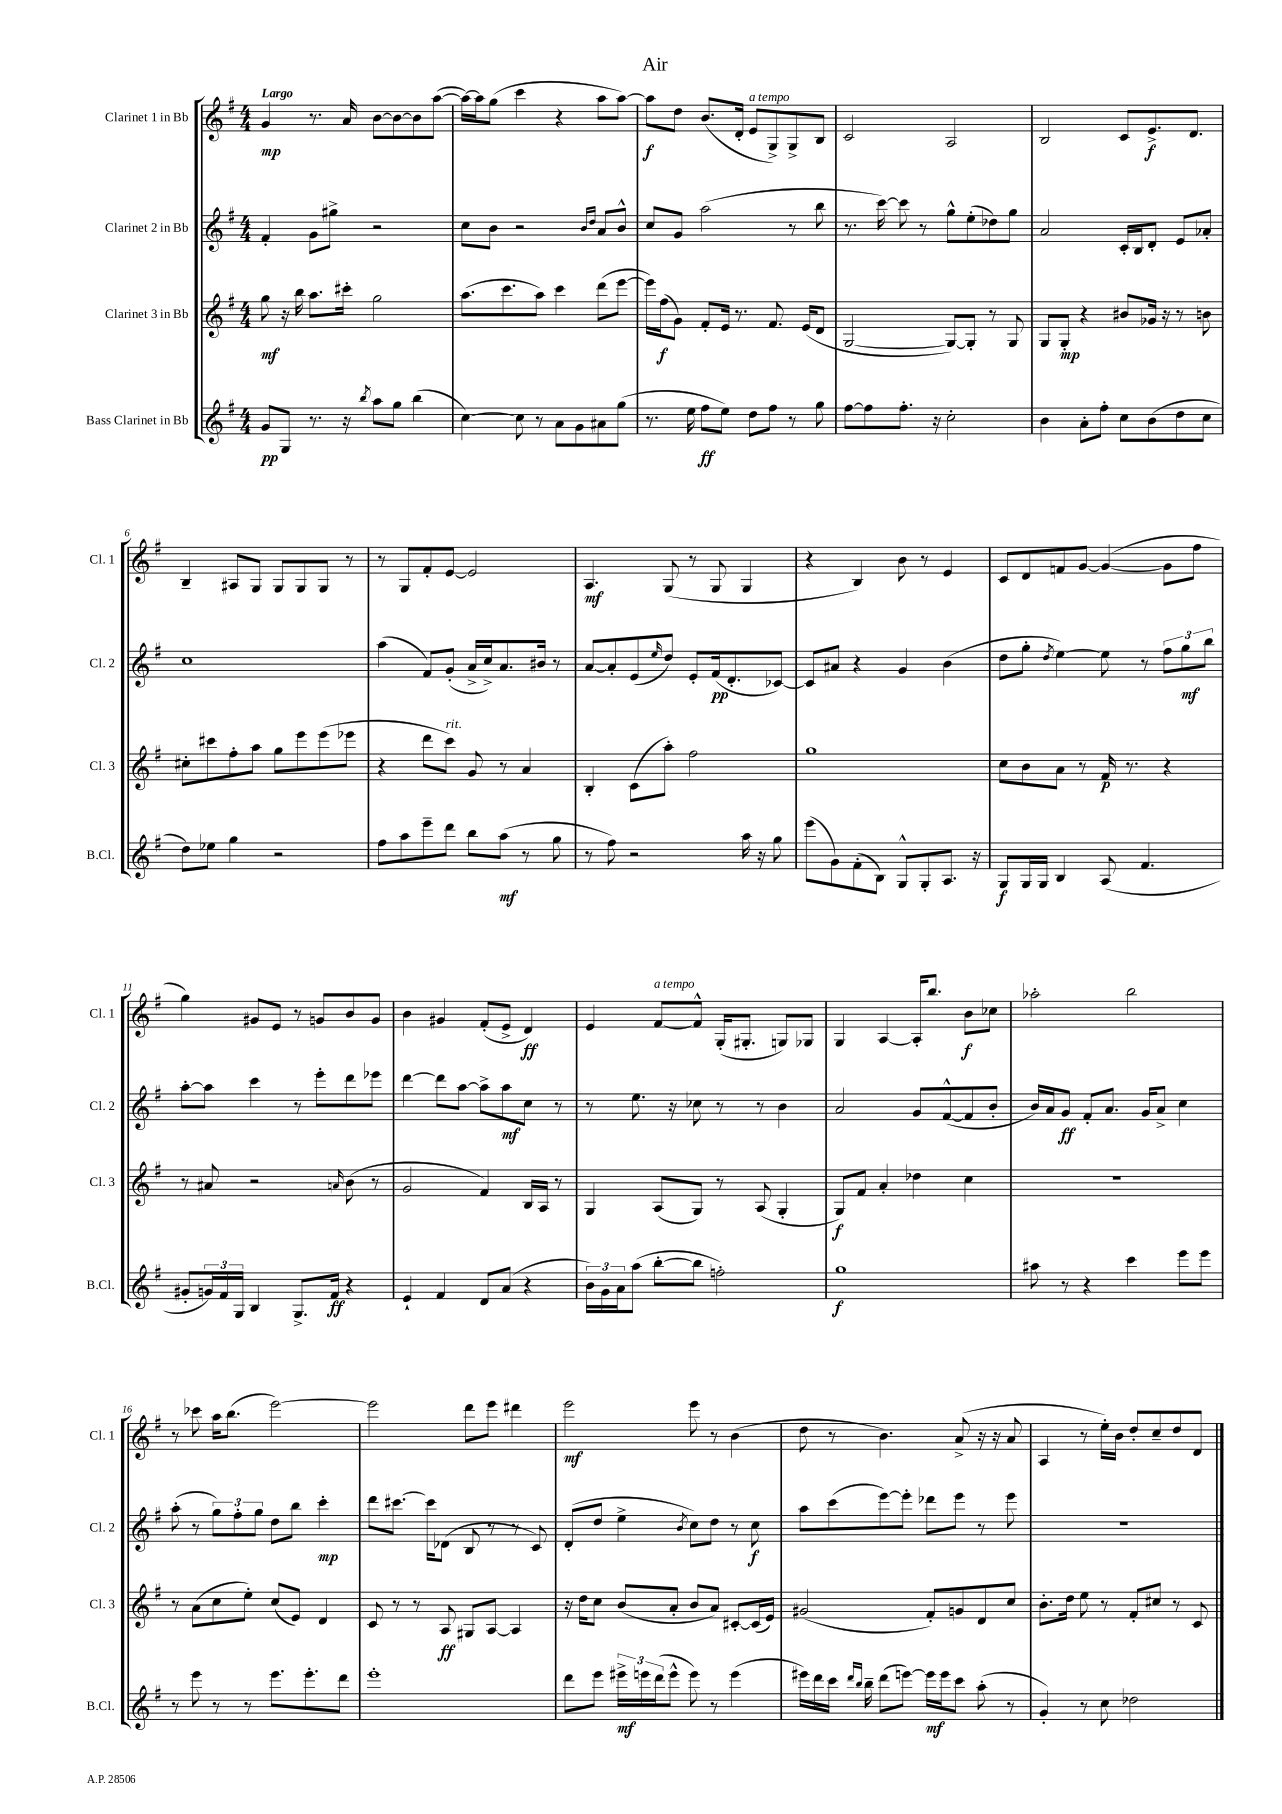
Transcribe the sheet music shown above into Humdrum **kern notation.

**kern	**dynam	**kern	**dynam	**kern	**dynam	**kern	**dynam
*part4	*part4	*part3	*part3	*part2	*part2	*part1	*part1
*staff4	*staff4	*staff3	*staff3	*staff2	*staff2	*staff1	*staff1
*I"Bass Clarinet in Bb	*	*I"Clarinet 3 in Bb	*	*I"Clarinet 2 in Bb	*	*I"Clarinet 1 in Bb	*
*I'B.Cl.	*	*I'Cl. 3	*	*I'Cl. 2	*	*I'Cl. 1	*
*clefG2	*	*clefG2	*	*clefG2	*	*clefG2	*
*k[f#]	*	*k[f#]	*	*k[f#]	*	*k[f#]	*
*M4/4	*	*M4/4	*	*M4/4	*	*M4/4	*
=1	=1	=1	=1	=1	=1	=1	=1
!	!	!	!	!	!	!LO:TX:a:B:t=Largo	!
8g/L	pp	8gg\	mf	4f#'/	.	4g/	mp
8G/J	.	16r	.	.	.	.	.
.	.	16bb\	.	.	.	.	.
8.r	.	8.aa\L	.	8g\L	.	8.r	.
.	.	.	.	8gg#X^\J	.	.	.
16r	.	16ccc#X'\Jk	.	.	.	16a/	.
8qbb/	.	.	.	.	.	.	.
8aa\L	.	2gg\	.	2r	.	[8b\L	.
8gg\J	.	.	.	.	.	8b\_	.
(4bb\	.	.	.	.	.	8b\]	.
.	.	.	.	.	.	([8aa\J	.
=2	=2	=2	=2	=2	=2	=2	=2
[4cc\)	.	(8.aa\L	.	8cc\L	.	16aa\LL_)	.
.	.	.	.	.	.	16aa\J]	.
.	.	.	.	8b\J	.	(8gg\J	.
.	.	8.ccc\	.	.	.	.	.
8cc\]	.	.	.	2r	.	4ccc\	.
8r	.	8aa\J)	.	.	.	.	.
8a\L	.	4ccc\	.	.	.	4r	.
8g\	.	.	.	.	.	.	.
.	.	.	.	16qqb/LL	.	.	.
.	.	.	.	16qqdd/JJ	.	.	.
8a#X\	.	(8ddd\L	.	8a/L	.	8aa\L	.
(8gg\J	.	[8eee\J	.	8b^^/J	.	[8aa\J)	.
=3	=3	=3	=3	=3	=3	=3	=3
8.r	.	16eee\LL])	.	8cc/L	.	8aa\L]	f
.	.	(16ff#\J	f	.	.	.	.
.	.	8g\J)	.	8g/J	.	8dd\J	.
16ee\	.	.	.	.	.	.	.
8ff#\L	ff	8f#'/L	.	(2aa\	.	(8.b/L	.
8ee\J)	.	16e/Jk	.	.	.	.	.
.	.	8.r	.	.	.	16d'/Jk	.
!	!	!	!	!	!	!LO:TX:a:i:t=a tempo	!
8dd\L	.	.	.	.	.	8e/L	.
8ff#\J	.	8.f#/	.	.	.	8G^/)	.
8r	.	.	.	8r	.	8G^/	.
.	.	(16e/KL	.	.	.	.	.
8gg\	.	8d/J	.	8bb\	.	8B/J	.
=4	=4	=4	=4	=4	=4	=4	=4
[8ff#\L	.	[2G/	.	8.r	.	2c/	.
8ff#\]	.	.	.	.	.	.	.
.	.	.	.	[16ccc\)	.	.	.
8.ff#'\J	.	.	.	8ccc\]	.	.	.
.	.	.	.	8r	.	.	.
16r	.	.	.	.	.	.	.
2cc'\	.	8G/L_)	.	8gg^^\L	.	2A/	.
.	.	8G'/J]	.	(8ee'\	.	.	.
.	.	8r	.	8dd-X\)	.	.	.
.	.	8G/	.	8gg\J	.	.	.
=5	=5	=5	=5	=5	=5	=5	=5
4b\	.	8G/L	.	2a/	.	2B/	.
.	.	8G'/J	mp	.	.	.	.
8a'\L	.	4r	.	.	.	.	.
8ff#'\J	.	.	.	.	.	.	.
8cc\L	.	8b#X/L	.	16c'/LL	.	8c/L	.
.	.	.	.	16B/J	.	.	.
(8b\	.	16g-X/Jk	.	8d'/J	.	8.e^/	f
.	.	16r	.	.	.	.	.
8dd\	.	8r	.	8e/L	.	.	.
.	.	.	.	.	.	8.d/J	.
8cc\J	.	8bn\	.	8a-X'/J	.	.	.
!!LO:LB:g=z
=6	=6	=6	=6	=6	=6	=6	=6
8dd\L)	.	8cc#X'\L	.	1cc	.	4B~/	.
8ee-X\J	.	8ccc#X\	.	.	.	.	.
4gg\	.	8ff#'\	.	.	.	8A#X/L	.
.	.	8aa\J	.	.	.	8G/J	.
2r	.	8gg\L	.	.	.	8G/L	.
.	.	8eee\	.	.	.	8G/	.
.	.	(8eee\	.	.	.	8G/J	.
.	.	8eee-X\J	.	.	.	8r	.
=7	=7	=7	=7	=7	=7	=7	=7
8ff#\L	.	4r	.	(4aa\	.	8r	.
8aa\	.	.	.	.	.	8G/L	.
8eee~\	.	8ddd\L	.	8f#/L)	.	8f#'/	.
!	!	!LO:TX:a:i:t=rit.	!	!	!	!	!
8ddd\J	.	8ccc\J)	.	(8g'/J	.	[8e/J	.
8bb\L	.	8g/	.	16a^/LL	.	2e/]	.
.	.	.	.	16cc^/J)	.	.	.
(8aa\J	mf	8r	.	8.a/	.	.	.
8r	.	4a/	.	.	.	.	.
.	.	.	.	16b#X/Jk	.	.	.
8gg\	.	.	.	8r	.	.	.
=8	=8	=8	=8	=8	=8	=8	=8
8r	.	4B'/	.	[8a/L	.	4.A/	mf
8ff#\)	.	.	.	8a'/]	.	.	.
2r	.	(8c\L	.	(8e/	.	.	.
.	.	.	.	16qqee/	.	.	.
.	.	8aa'\J)	.	8dd/J)	.	(8G/	.
.	.	2ff#\	.	8e'/L	.	8r	.
.	.	.	.	(16f#/k	pp	8G/	.
.	.	.	.	8.d'/	.	.	.
16aa\	.	.	.	.	.	4G/	.
16r	.	.	.	.	.	.	.
8gg\	.	.	.	[8c-X/J)	.	.	.
=9	=9	=9	=9	=9	=9	=9	=9
(8eee\L	.	1gg	.	8c-/L]	.	4r	.
8g\)	.	.	.	8a#X/J	.	.	.
(8f#'\	.	.	.	4r	.	4B/)	.
8B\J)	.	.	.	.	.	.	.
8G^^/L	.	.	.	4g/	.	8b\	.
8G'/	.	.	.	.	.	8r	.
8.A/J	.	.	.	(4b\	.	4e/	.
16r	.	.	.	.	.	.	.
=10	=10	=10	=10	=10	=10	=10	=10
8G/L	f	8cc\L	.	8dd\L	.	8c/L	.
16G/L	.	8b\	.	8gg'\J	.	8d/	.
16G/JJ	.	.	.	.	.	.	.
.	.	.	.	8qdd/	.	.	.
4B/	.	8a\J	.	[4ee\)	.	8fn/	.
.	.	8r	.	.	.	[8g/J	.
(8A/	.	16f#/	p	8ee\]	.	(4g/_	.
.	.	8.r	.	.	.	.	.
4.f#/	.	.	.	8r	.	.	.
.	.	4r	.	12ff#\L	.	8g\L]	.
.	.	.	.	12gg\	mf	.	.
.	.	.	.	.	.	8ff#\J	.
.	.	.	.	12bb\J	.	.	.
!!LO:LB:g=z
=11	=11	=11	=11	=11	=11	=11	=11
8g#X'/L	.	8r	.	[8aa'\L	.	4gg\)	.
24gn/L)	.	8a#X/	.	8aa\J]	.	.	.
24f#/	.	.	.	.	.	.	.
24G/JJ	.	.	.	.	.	.	.
4B/	.	2r	.	4ccc\	.	8g#X/L	.
.	.	.	.	.	.	8e/J	.
8.G^/L	.	.	.	8r	.	8r	.
.	.	.	.	8eee'\L	.	8gn/L	.
16f#/Jk	ff	.	.	.	.	.	.
.	.	16qqan/	.	.	.	.	.
4r	.	(8b\	.	8ddd\	.	8b/	.
.	.	8r	.	8eee-X\J	.	8g/J	.
=12	=12	=12	=12	=12	=12	=12	=12
4e`/	.	2g/	.	[4ddd\	.	4b\	.
4f#/	.	.	.	8ddd\L]	.	4g#X/	.
.	.	.	.	[8aa\J	.	.	.
8d/L	.	4f#/)	.	8aa^\L]	.	(8f#'/L	.
(8a/J	.	.	.	8aa\	mf	8e^/J	.
4r	.	16B/LL	.	8cc\J	.	4d/)	ff
.	.	16A/JJ	.	.	.	.	.
.	.	8r	.	8r	.	.	.
=13	=13	=13	=13	=13	=13	=13	=13
24b\LL)	.	4G/	.	8r	.	4e/	.
24g\	.	.	.	.	.	.	.
24a\J	.	.	.	.	.	.	.
(8aa\J	.	.	.	8.ee\	.	.	.
!	!	!	!	!	!	!LO:TX:a:i:t=a tempo	!
[8bb'\L	.	(8A/L	.	.	.	[8f#/L	.
.	.	.	.	16r	.	.	.
8bb\J]	.	8G/J)	.	8cc-X\	.	8f#^^/J]	.
2ffn'\)	.	8r	.	8r	.	(16G'/KL	.
.	.	.	.	.	.	8.G#X'/J	.
.	.	(8A/	.	8r	.	.	.
.	.	4G'/	.	4b\	.	8Gn/L)	.
.	.	.	.	.	.	8G-X/J	.
=14	=14	=14	=14	=14	=14	=14	=14
1gg	f	8G/L)	f	2a/	.	4G/	.
.	.	8f#/J	.	.	.	.	.
.	.	4a'/	.	.	.	[4A/	.
.	.	4dd-X\	.	8g/L	.	16A'/KL]	.
.	.	.	.	.	.	8.bb/J	.
.	.	.	.	([8f#^^/	.	.	.
.	.	4cc\	.	8f#/]	.	8b\L	f
.	.	.	.	8b'/J	.	8cc-X\J	.
=15	=15	=15	=15	=15	=15	=15	=15
8aa#X\	.	1r	.	16b/LL)	.	2aa-X'\	.
.	.	.	.	16a/J	.	.	.
8r	.	.	.	8g/J	ff	.	.
4r	.	.	.	8f#'/L	.	.	.
.	.	.	.	8.a/J	.	.	.
4ccc\	.	.	.	.	.	2bb\	.
.	.	.	.	16g/KL	.	.	.
.	.	.	.	8a^/J	.	.	.
8eee\L	.	.	.	4cc\	.	.	.
8eee\J	.	.	.	.	.	.	.
!!LO:LB:g=z
=16	=16	=16	=16	=16	=16	=16	=16
8r	.	8r	.	(8aa'\	.	8r	.
8eee\	.	(8a\L	.	8r	.	8ccc-X\	.
8r	.	8cc\	.	12gg\L)	.	16aa\KL	.
.	.	.	.	.	.	(8.bb\J	.
.	.	.	.	12ff#'\	.	.	.
8r	.	8ee'\J)	.	.	.	.	.
.	.	.	.	12gg\J	.	.	.
8.eee\L	.	(8cc/L	.	8dd\L	.	[2eee\)	.
.	.	8e/J)	.	8bb\J	.	.	.
8.eee'\	.	.	.	.	.	.	.
.	.	4d/	.	4ccc'\	mp	.	.
8ddd\J	.	.	.	.	.	.	.
=17	=17	=17	=17	=17	=17	=17	=17
1eee'	.	8c/	.	8ddd\L	.	2eee\]	.
.	.	8r	.	[8.ccc#X\J	.	.	.
.	.	8r	.	.	.	.	.
.	.	.	.	16ccc#\KL]	.	.	.
.	.	8A/	ff	(8d-X\J	.	.	.
.	.	8G#X/L	.	8B/	.	8ddd\L	.
.	.	[8A/J	.	8r	.	8eee\J	.
.	.	4A/]	.	8r	.	4ddd#X\	.
.	.	.	.	8c/)	.	.	.
=18	=18	=18	=18	=18	=18	=18	=18
8ddd\L	.	16r	.	(8d'/L	.	2eee\	mf
.	.	16dd\KL	.	.	.	.	.
8eee\J	.	8cc\J	.	8dd/J	.	.	.
24eee#X^\LL	mf	(8b/L	.	4ee^\	.	.	.
24eeen\	.	.	.	.	.	.	.
(24ddd\J	.	.	.	.	.	.	.
8eee^^\J	.	8a'/J	.	.	.	.	.
.	.	.	.	8qb/	.	.	.
8eee\)	.	8b/L	.	8cc\L)	.	8eee\	.
8r	.	8a/J)	.	8dd\J	.	8r	.
(4eee\	.	[8c#X'/L	.	8r	.	(4b\	.
.	.	(16c#/L]	.	8cc\	f	.	.
.	.	16e/JJ)	.	.	.	.	.
=19	=19	=19	=19	=19	=19	=19	=19
16eee#X\LL)	.	(2g#X/	.	8aa\L	.	8dd\	.
16ddd\	.	.	.	.	.	.	.
16ccc\JJ	.	.	.	(8ccc\	.	8r	.
16qqddd/LL	.	.	.	.	.	.	.
16qqbb/JJ	.	.	.	.	.	.	.
16bb~\	.	.	.	.	.	.	.
(8ddd\L	.	.	.	[8eee\)	.	4.b\)	.
[8eeen\J)	.	.	.	8eee'\J]	.	.	.
16eee\LL]	mf	8f#'/L)	.	8ddd-X\L	.	.	.
16eee\J	.	.	.	.	.	.	.
8ccc\J	.	8gn/	.	8eee\J	.	(8a^/	.
(8aa'\	.	8d/	.	8r	.	16r	.
.	.	.	.	.	.	16r	.
8r	.	8cc/J	.	8eee\	.	8a/	.
=20	=20	=20	=20	=20	=20	=20	=20
4g'/)	.	8.b'\L	.	1r	.	4A/	.
.	.	16dd\Jk	.	.	.	.	.
8r	.	8ee\	.	.	.	8r	.
8cc\	.	8r	.	.	.	16ee'\LL)	.
.	.	.	.	.	.	16b\JJ	.
2dd-X\	.	8f#'/L	.	.	.	8dd'/L	.
.	.	8cc#X/J	.	.	.	8cc~/	.
.	.	8r	.	.	.	8dd/	.
.	.	8c/	.	.	.	8d/J	.
==	==	==	==	==	==	==	==
*-	*-	*-	*-	*-	*-	*-	*-
